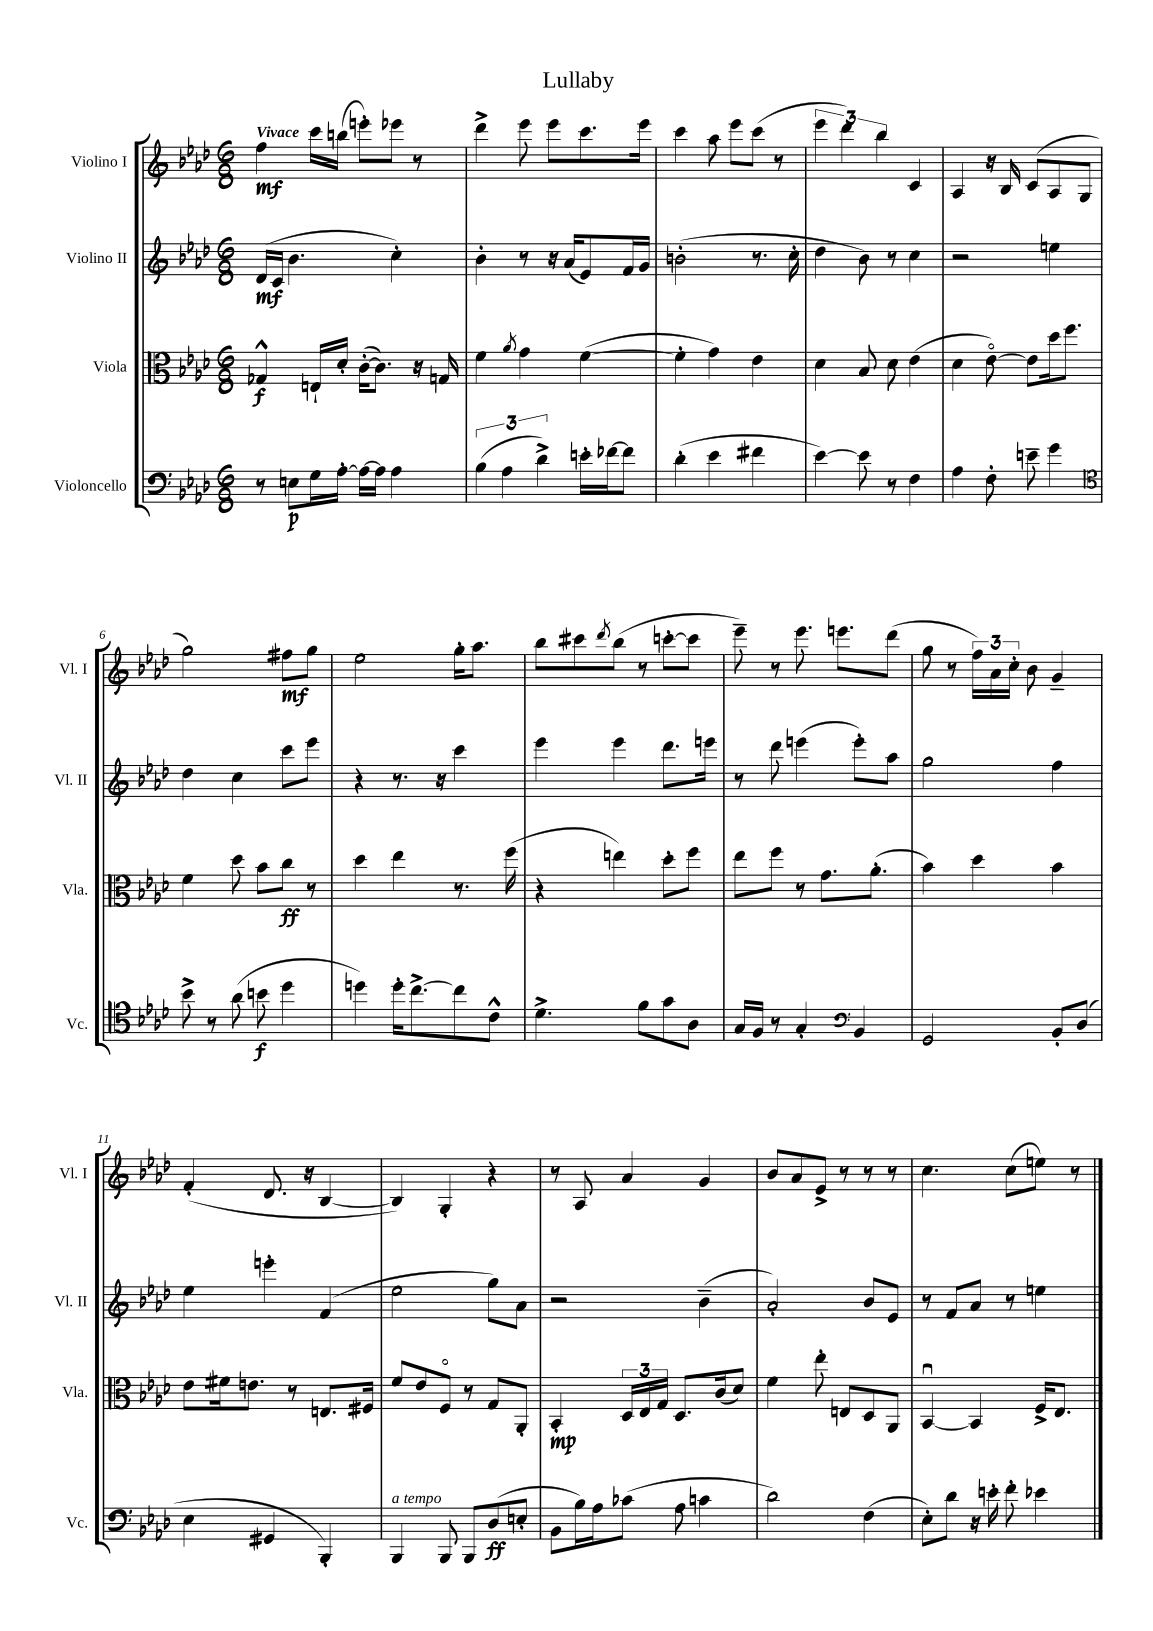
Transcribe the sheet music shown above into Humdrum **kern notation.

**kern	**kern	**kern	**kern
*staff4	*staff3	*staff2	*staff1
*clefF4	*clefC3	*clefG2	*clefG2
*k[b-e-a-d-]	*k[b-e-a-d-]	*k[b-e-a-d-]	*k[b-e-a-d-]
*M6/8	*M6/8	*M6/8	*M6/8
8r	4G-^^	(16d-	4ff
.	.	16c	.
8E	.	4.b-	.
16G	16E`	.	16ccc
[16A-'	16d-'	.	(16bb
16A-_	([16c'	.	8eee')
16A-]	8.c])	.	.
4A-	.	4cc')	8eee-
.	16r	.	8r
.	16G	.	.
=	=	=	=
(6B-	4f	4b-'	4ddd-^
6A-	.	.	.
.	8qa-	.	.
.	4g	8r	8eee-
6d-^)	.	.	.
.	.	16r	8eee-
.	.	(16a-	.
16e'	([4f	8e-)	8.ccc
[16f-	.	.	.
8f-]	.	16f	.
.	.	16g	16eee-
=	=	=	=
(4d-'	4f']	(2b'	4ccc
4e-	4g)	.	8aa-
.	.	.	8eee-
4f#	4e-	8.r	(8ccc
.	.	.	8r
.	.	16cc'	.
=	=	=	=
[4e-)	4d-	4dd-	6eee-
.	.	.	6ddd-)
8e-]	8B-	8b-)	.
.	.	.	6bb-
8r	8d-	8r	.
4F	(4e-	4cc	4c
=	=	=	=
4A-	4d-	2r	4A-
8F'	[8e-o)	.	16r
.	.	.	16B-
8e~	8e-]	.	(8c
4g	16dd-	4ee	8A-
.	8.ff	.	.
.	.	.	8G
=	=	=	=
*clefC4	*	*	*
8b-^	4f	4dd-	2gg)
8r	.	.	.
(8a-	8dd-	4cc	.
8b	8b-	.	.
4dd-	8cc	8ccc	8ff#
.	8r	8eee-	8gg
=	=	=	=
4dd)	4dd-	4r	2ee-
16dd'	4ee-	8.r	.
[8.cc^	.	.	.
.	.	16r	.
8cc]	8.r	4ccc	16gg'
.	.	.	8.aa-
8c^^	.	.	.
.	(16ff	.	.
=	=	=	=
4.d-^	4r	4eee-	8bb-
.	.	.	8ccc#
.	.	.	8qddd-
.	4ee)	4eee-	(8bb-
8f	.	.	8r
8g	8dd-'	8.ddd-	[8ccc'
8A-	8ff	.	8ccc]
.	.	16eee	.
=	=	=	=
16G	8ee-	8r	8eee-~)
16F	.	.	.
8r	8ff	8ddd-	8r
4G'	8r	(4eee	8.eee-
.	8.g	.	.
.	.	.	8.eee
*clefF4	*	*	*
4BB-	.	8eee')	.
.	(8.a-'	.	.
.	.	8aa-	(8ddd-
=	=	=	=
2GG	4b-)	2gg	8gg
.	.	.	8r
.	4dd-	.	24ff)
.	.	.	24a-
.	.	.	24cc'
.	.	.	8b-
8BB-'	4b-	4ff	4g~
(8D-	.	.	.
=	=	=	=
4E-	8e-	4ee-	(4f'
.	16f#	.	.
.	8.e	.	.
4GG#	.	4eee'	8.d-
.	8r	.	.
.	.	.	16r
4BBB-')	8.E	(4f	[4B-
.	16F#	.	.
=	=	=	=
4BBB-	8f	2ee-	4B-])
.	8e-	.	.
8BBB-	8Fo	.	4G'
8BBB-	8r	.	.
(8D-	8G	8gg)	4r
8E'	8AA-'	8a-	.
=	=	=	=
8BB-	4BB-'	2r	8r
16B-)	.	.	8A-
16A-	.	.	.
(8c-	24D-	.	4a-
.	24E-	.	.
.	24G	.	.
8A-	8.D-	.	.
4c	.	(4b-~	4g
.	(16c	.	.
.	8d-)	.	.
=	=	=	=
2d-)	4f	2a-')	8b-
.	.	.	8a-
.	8ee-'	.	8e-^
.	8E	.	8r
(4F	8D-	8b-	8r
.	8AA-	8e-	8r
=	=	=	=
8E-')	[4BB-u	8r	4.cc
8d-	.	8f	.
16r	4BB-]	8a-	.
16e'	.	.	.
8f'	.	8r	(8cc
4e-	16F^	4ee	8ee)
.	8.E-	.	.
.	.	.	8r
==	==	==	==
*-	*-	*-	*-
